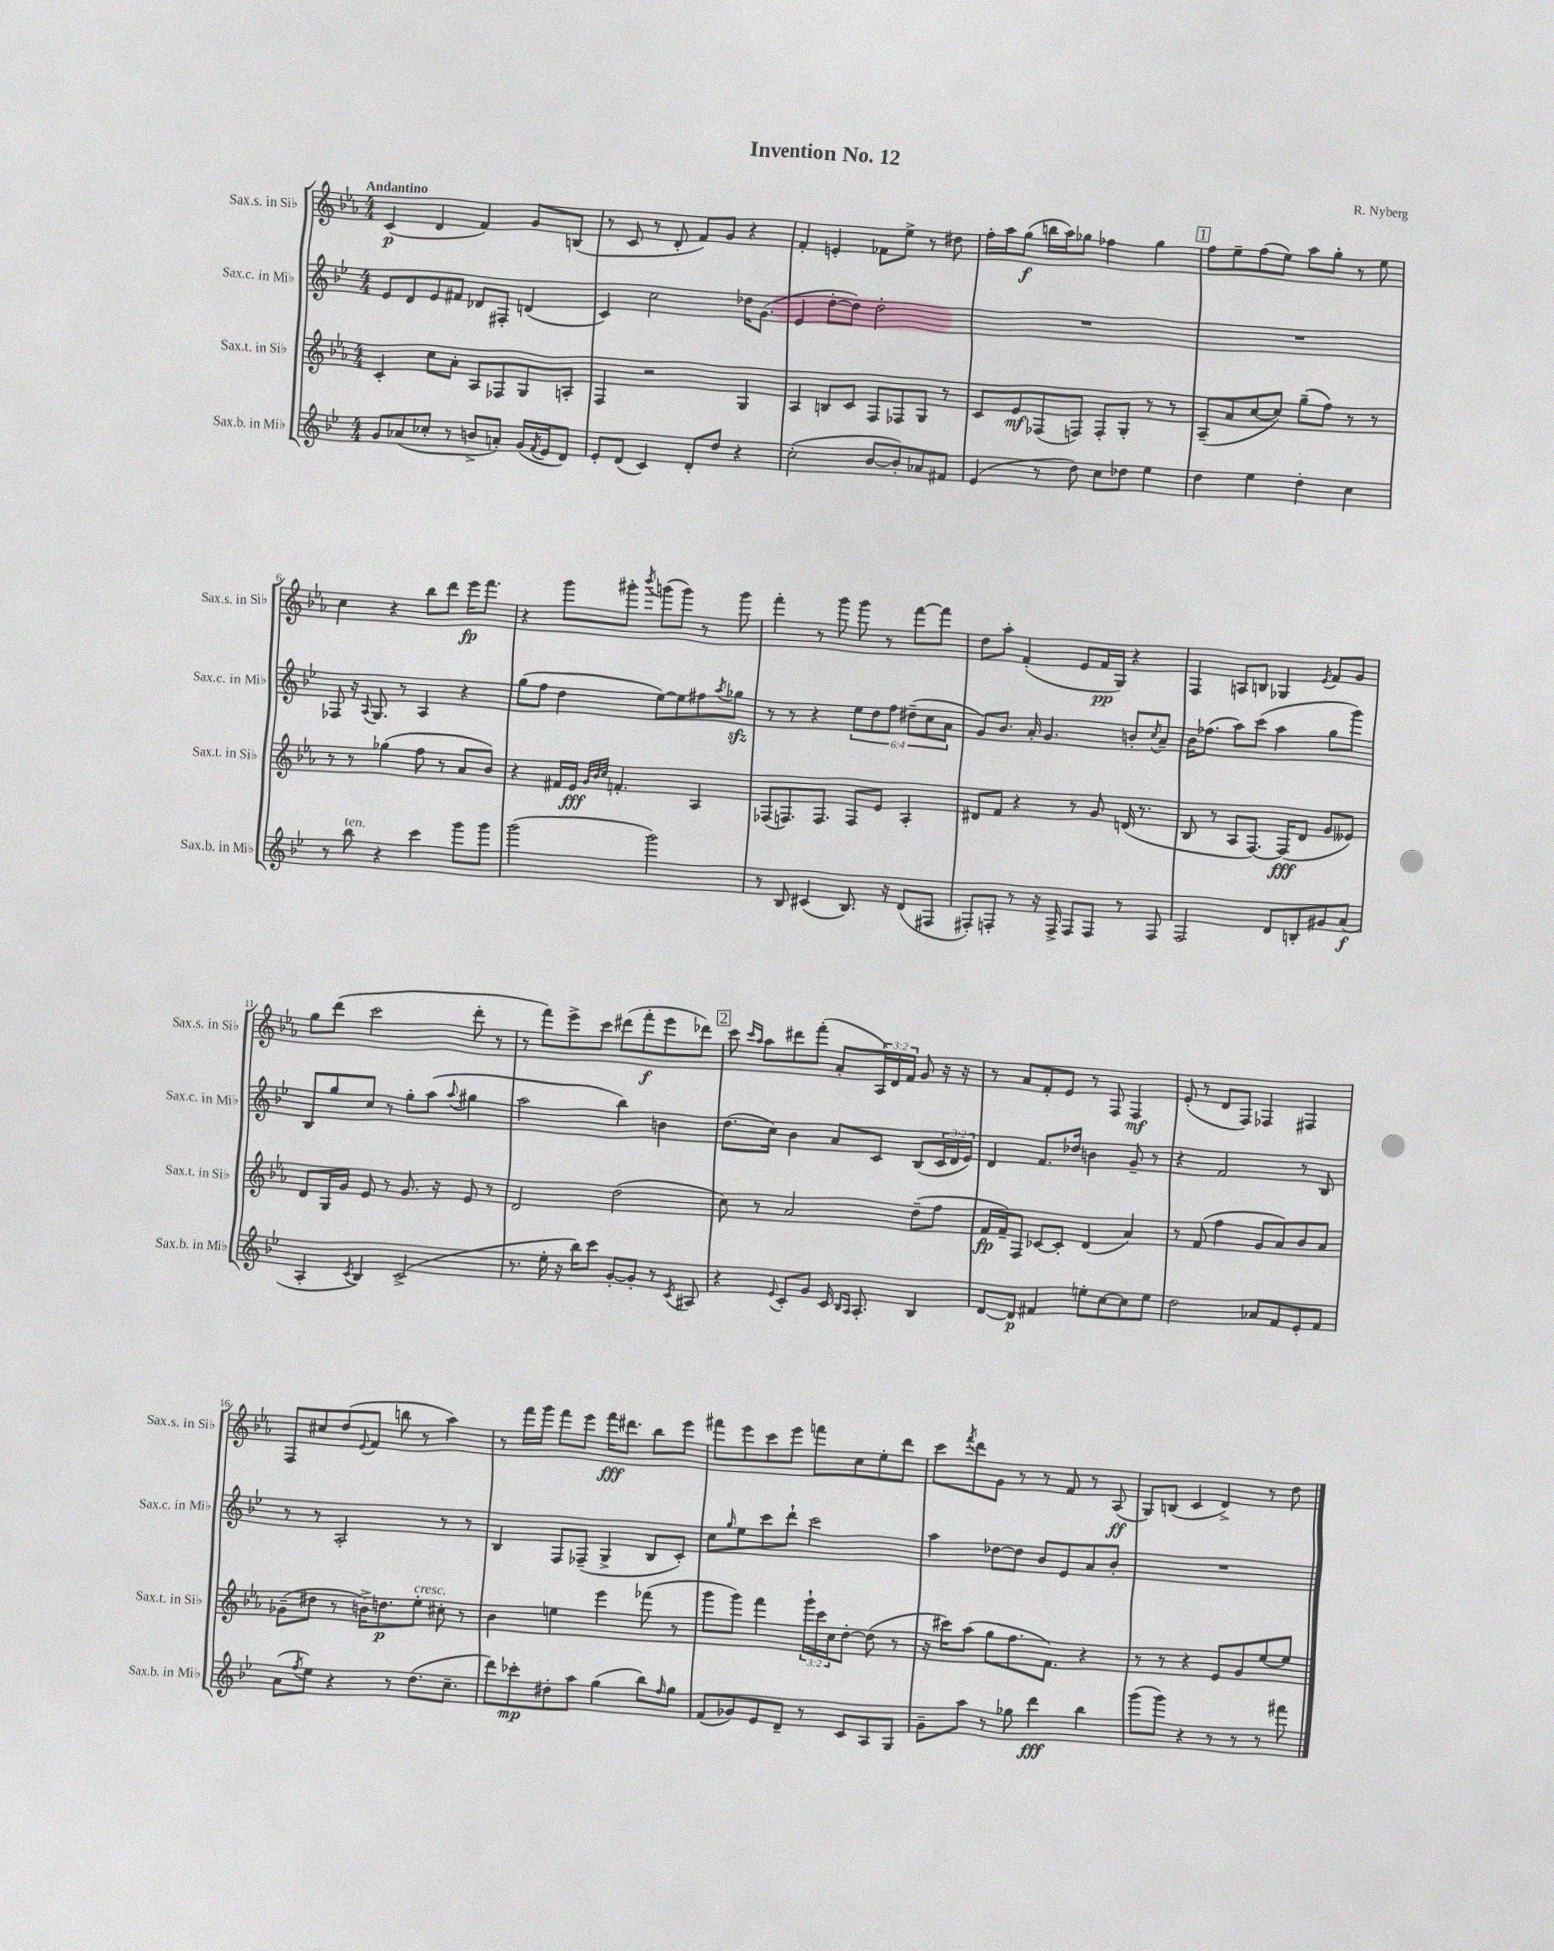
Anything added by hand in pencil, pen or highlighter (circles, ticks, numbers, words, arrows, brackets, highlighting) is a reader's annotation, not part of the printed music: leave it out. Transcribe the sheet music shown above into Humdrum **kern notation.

**kern	**dynam	**kern	**dynam	**kern	**kern	**dynam
*part4	*part4	*part3	*part3	*part2	*part1	*part1
*staff4	*staff4	*staff3	*staff3	*staff2	*staff1	*staff1
*I"Sax.b. in Mi♭	*	*I"Sax.t. in Si♭	*	*I"Sax.c. in Mi♭	*I"Sax.s. in Si♭	*
*I'Sax.b. in Mi♭	*	*I'Sax.t. in Si♭	*	*I'Sax.c. in Mi♭	*I'Sax.s. in Si♭	*
*clefG2	*	*clefG2	*	*clefG2	*clefG2	*
*k[b-e-]	*	*k[b-e-a-]	*	*k[b-e-]	*k[b-e-a-]	*
*M4/4	*	*M4/4	*	*M4/4	*M4/4	*
=1	=1	=1	=1	=1	=1	=1
!	!	!	!	!	!LO:TX:a:B:t=Andantino	!
8g/L	.	4c'/	.	8e-/L	(4c/	p
(8a-X/	.	.	.	8d/	.	.
8cc-X'/J	.	8cc\L	.	8e-/	4d/	.
8r	.	8a-'\J	.	8f#X/J	.	.
8bn^/L	.	8A-/L	.	8d-X/L	4f/)	.
8an'/J)	.	8F-X/	.	8F#X'/J	.	.
(16g/LL	.	8G/	.	(4dn/	8g/L	.
8qf/	.	.	.	.	.	.
16e-/J	.	.	.	.	.	.
8d/J)	.	8An'/J	.	.	(8Bn/J	.
=2	=2	=2	=2	=2	=2	=2
8e-'/L	.	4F/	.	4c/)	8r	.
(8d/J	.	.	.	.	8c/	.
4c/)	.	2r	.	2cc\	8r	.
.	.	.	.	.	8d'/	.
8d'/L	.	.	.	.	8f/L)	.
8dd/J	.	.	.	.	8g/J	.
4r	.	4G/	.	16dd-X\KL	4r	.
.	.	.	.	(8.g\J	.	.
=3	=3	=3	=3	=3	=3	=3
(2cc'\	.	4A-/	.	4e-/	4f'/	.
.	.	8Bn/L	.	[8dd'\L	4en'/	.
.	.	8c/J	.	8dd\J])	.	.
[8b-/L	.	8F/L	.	2dd'\	8f-X\L	.
8b-'/])	.	8F-X/	.	.	8ee-^\J	.
8a-X/	.	8G/J	.	.	8r	.
8f#X/J	.	8r	.	.	8dd#X\	.
=4	=4	=4	=4	=4	=4	=4
(4e-/	.	8c/L	.	1r	16ff'\LL	.
.	.	.	.	.	16aa-\J	.
.	.	8e-/	mf	.	(8gg\J	f
8r	.	(8F-X/	.	.	16bbn\LL	.
.	.	.	.	.	16aa-\J)	.
8dd\)	.	8Fn/J)	.	.	8gg-X\J	.
8cc\L	.	8F'/L	.	.	4ff-X\	.
8dd-X\J	.	8G'/J	.	.	.	.
4ee-\	.	8r	.	.	4gg-\	.
.	.	8r	.	.	.	.
!!LO:REH:place=s1:t=1
=5	=5	=5	=5	=5	=5	=5
4dd\	.	(8A-~/L	.	1r	8ff\L	.
.	.	8a-/	.	.	8ee-~\	.
4ee-\	.	[8cc/	.	.	(8ff\	.
.	.	8cc/J])	.	.	8ee-\J)	.
4dd'\	.	(8gg~\L	.	.	8aa-\L	.
.	.	8ff\J)	.	.	8gg'\J	.
4cc\	.	8r	.	.	8r	.
.	.	8r	.	.	8ee-\	.
!!LO:LB:g=z
=6	=6	=6	=6	=6	=6	=6
8r	.	8r	.	8F-X/	4cc\	.
!LO:TX:a:i:t=ten.	!	!	!	!	!	!
8bb-\	.	8r	.	16r	.	.
.	.	.	.	8qqA/	.	.
.	.	.	.	8.G/	.	.
4r	.	(4gg-X\	.	.	4r	.
.	.	.	.	8r	.	.
4ccc\	.	8ff\	.	4A/	8bb-\L	.
.	.	8r	.	.	8ddd\J	.
8ggg\L	.	8a-/L	.	4r	16eee-\KL	fp
.	.	.	.	.	8.fff\J	.
8ggg\J	.	8b-/J)	.	.	.	.
=7	=7	=7	=7	=7	=7	=7
(2ggg\	.	4r	.	(8gg\L	4r	.
.	.	.	.	8ff\J	.	.
.	.	16f#X/LL	.	4dd\	8ggg\L	.
.	.	16e-/JJ	fff	.	.	.
.	.	32qqg/LLL	.	.	.	.
.	.	32qqb-/	.	.	.	.
.	.	32qqcc/JJJ	.	.	.	.
.	.	4.fn'/	.	.	8ggg#X'\J	.
.	.	.	.	.	8qbbb-/	.
2ggg\)	.	.	.	[8ee-\L)	(8gggn\L	.
.	.	.	.	8ee-\]	8ggg\J)	.
.	.	4A-/	.	8ff#X\	8r	.
.	.	.	.	8qaa/	.	.
.	.	.	.	8gg-Xzz\J	8ggg\	.
=8	=8	=8	=8	=8	=8	=8
8r	.	(8F-X/L	.	8r	4fff'\	.
8B-/	.	8.Fn/)	.	8r	.	.
(4c#X/	.	.	.	4r	8r	.
.	.	8.F/J	.	.	.	.
.	.	.	.	.	8ggg\	.
8.B-/)	.	8F/L	.	12ee-\L	8ggg\	.
.	.	.	.	12dd\	.	.
.	.	8e-/J	.	.	8r	.
.	.	.	.	12ff\J	.	.
16r	.	.	.	.	.	.
(8d/L	.	4A-'/	.	(12dd#X~\L	[8fff\L	.
.	.	.	.	12cc\	.	.
8F#X/J	.	.	.	.	8fff\J]	.
.	.	.	.	12a\J	.	.
=9	=9	=9	=9	=9	=9	=9
8F#X'/L)	.	8d#X/L	.	8g/L)	8dd\L	.
8Fn'/J	.	8f/J	.	8.b-/J	8aa-'\J	.
8r	.	4r	.	.	(4f'/	.
.	.	.	.	16a'/	.	.
16r	.	.	.	4.g/	.	.
16F^/	.	.	.	.	.	.
8F/L	.	8r	.	.	8e-/L	.
8F/J	.	8g/	.	.	16f/L	pp
.	.	.	.	.	16G/JJ)	.
8r	.	(16dn/	.	8bn'/L	4r	.
.	.	8.r	.	.	.	.
.	.	.	.	8qcc/	.	.
8F/	.	.	.	8a~/J	.	.
=10	=10	=10	=10	=10	=10	=10
2F/	.	8B-/	.	16b-\KL	4F/	.
.	.	.	.	(8.ff-X\J	.	.
.	.	8r	.	.	.	.
.	.	8A-/L	.	8aa\L)	8An/L	.
.	.	[8.F/J)	.	(8ccc\J	8Bn/J	.
8d/L	.	.	.	4aa\	4G-X/	.
.	.	(16F/KL]	fff	.	.	.
8Bn'/	.	8d/J	.	.	.	.
.	.	.	.	.	8qe-/	.
8g#X/	.	8g/L	.	8gg\L	8f/L	.
(8a/J	f	8e--X/J)	.	8ggg\J)	8g/J	.
!!LO:LB:g=z
=11	=11	=11	=11	=11	=11	=11
4A'/	.	8d/L	.	8B-/L	8gg\L	.
.	.	16G/L	.	8gg/	(8ddd\J	.
.	.	16g/JJ	.	.	.	.
8qc/	.	.	.	.	.	.
4B-/)	.	8e-/	.	8cc/J	2ccc\	.
.	.	8r	.	8r	.	.
(2c^/	.	8.g/	.	8gg'\L	.	.
.	.	.	.	(8aa\J	.	.
.	.	16r	.	.	.	.
.	.	.	.	8qqaa/	.	.
.	.	8e-/	.	4gg#X\	8ddd'\	.
.	.	8r	.	.	8r	.
=12	=12	=12	=12	=12	=12	=12
8.r	.	2d/	.	2aa\	8r	.
.	.	.	.	.	8fff\L)	.
16ee-'\	.	.	.	.	.	.
16r	.	.	.	.	8eee-^\	.
16bb-\KL)	.	.	.	.	.	.
8ccc\J	.	.	.	.	8ccc\J	.
[8g'/L	.	(2dd\	.	4bb-\)	(8ddd#X\L	.
8g'/J]	.	.	.	.	8fff'\	f
8r	.	.	.	4bn\	8eee-\	.
8qc/	.	.	.	.	.	.
8A#X/	.	.	.	.	8ddd-X\J)	.
!!LO:REH:place=s1:t=2
=13	=13	=13	=13	=13	=13	=13
4r	.	8cc\)	.	(8.dd\L	8ccc\	.
.	.	.	.	.	16qqccc/LL	.
.	.	.	.	.	16qqaa-/JJ	.
.	.	8r	.	.	8aa-\L	.
.	.	.	.	16cc\Jk)	.	.
8qqe-/	.	.	.	.	.	.
8c'/L	.	2a-/	.	4b-\	8ddd#X\	.
8g/J	.	.	.	.	(8fff'\J	.
16c/	.	.	.	8a/L	8a-'/L	.
16qqB-/LL	.	.	.	.	.	.
16qqA/JJ	.	.	.	.	.	.
8.A'/	.	.	.	.	.	.
.	.	.	.	8c/J	24A-/L)	.
.	.	.	.	.	24d/	.
.	.	.	.	.	24f/JJ	.
4B-/	.	(8dd~\L	.	(8B-/L	8g/	.
.	.	8ff\J	.	24c/L	16r	.
.	.	.	.	24d/	.	.
.	.	.	.	.	16r	.
.	.	.	.	24e-/JJ)	.	.
=14	=14	=14	=14	=14	=14	=14
[8d/L	.	16f/LL	fp	4d/	8r	.
.	.	16f~/J)	.	.	.	.
8d/J]	p	8F/J	.	.	8a-/L	.
4f#X/	.	[8c-X/L	.	8.f/L	8f'/	.
.	.	8c-'/J]	.	.	8e-/J	.
.	.	.	.	16dd-X/Jk	.	.
8een'\L	.	(4d/	.	4bn\	8r	.
[8cc\	.	.	.	.	8F/	.
8cc\]	.	4a-/)	.	8g~/	4F/	mf
8ee\J	.	.	.	8r	.	.
=15	=15	=15	=15	=15	=15	=15
2dd\	.	8r	.	4r	(8e-'/	.
.	.	(8f/	.	.	8r	.
.	.	4ff\	.	2f/	8d/L	.
.	.	.	.	.	8F/J)	.
8a-X/L	.	8g/L	.	.	4F-X/	.
8f/	.	8a-/)	.	.	.	.
8e-'/	.	8b-/	.	8r	4F#X/	.
8f/J	.	8a-/J	.	8B-/	.	.
!!LO:LB:g=z
=16	=16	=16	=16	=16	=16	=16
(8a\L	.	(8g-X~\L	.	8r	8F/L	.
8qff/	.	.	.	.	.	.
8ee-\J)	.	8dd#X\J	.	8r	8cc#X/	.
4r	.	8r	.	2A'/	(8dd/	.
.	.	.	.	.	8qqe-/	.
.	.	16bn^\KL)	.	.	8f/J	.
.	.	8.ddn\	p	.	.	.
8r	.	.	.	.	8bbn\	.
!	!	!LO:TX:a:i:t=cresc.	!	!	!	!
(8.dd\L	.	8ee-'\J	.	.	8r	.
.	.	8cc#X'\	.	8r	4aa-\)	.
8.cc~\J	.	.	.	.	.	.
.	.	8r	.	8r	.	.
=17	=17	=17	=17	=17	=17	=17
8ddd\L)	.	4b-\	.	4B-/	8r	.
8ccc-X'\	mp	.	.	.	16fff\LL	.
.	.	.	.	.	16ggg\JJ	.
8dd#X'\	.	4een\	.	8F/L	8fff\L	.
8aa\J	.	.	.	(8F-X~/J	8eee-\J	.
(4gg\	.	4eee-\	.	4G^/	16fff\KL	fff
.	.	.	.	.	8.ddd#X\J	.
8bb-\L)	.	(8fff-X\	.	8B-/L	8bb-\L	.
16qqff/	.	.	.	.	.	.
8gg\J	.	8r	.	8c'/J)	8eee-\J	.
=18	=18	=18	=18	=18	=18	=18
(8f/L	.	8ggg\L	.	8cc\L	8fff#X\L	.
.	.	.	.	16qqgg/	.	.
8g-X/)	.	8ggg\J)	.	8ee-\	8eee-\	.
8e-/	.	4fff\	.	8ccc\	8ccc\	.
8d~/J	.	.	.	8ddd`\J	8eee-\J	.
8r	.	24ggg`\LL	.	2ccc\	8fffn\L	.
.	.	24ccc\	.	.	.	.
.	.	24cc\J	.	.	.	.
8c/L	.	[8dd'\J	.	.	8cc\	.
8A/	.	(8dd\]	.	.	8ee-'\	.
8G/J	.	8r	.	.	8ddd\J	.
=19	=19	=19	=19	=19	=19	=19
8g~\L	.	16r	.	4aa\	8ccc\L	.
.	.	16ccc#X\KL)	.	.	.	.
.	.	.	.	.	8qfff/	.
8aa\J	.	(8aa-\J	.	.	8ddd\	.
8r	.	8gg\L	.	[8dd-X\L	8g\J	.
8gg-X\	.	8.ff\	.	8dd-\J]	8r	.
4ddd\	fff	.	.	8b-/L	8r	.
.	.	8.f\J)	.	.	.	.
.	.	.	.	8e-/	8f/	.
4bb-\	.	4r	.	8a/	8r	.
.	.	.	.	8b-'/J	(8A-/	ff
=20	=20	=20	=20	=20	=20	=20
(8ggg\L	.	8r	.	1r	8G/L)	.
8ggg\J)	.	8r	.	.	(8Bn/J	.
4r	.	4r	.	.	4c/	.
8r	.	8e-/L	.	.	4d^/)	.
8r	.	8g/	.	.	.	.
8r	.	[8ee-/	.	.	8r	.
8fff#X\	.	8ee-/J]	.	.	8dd\	.
==	==	==	==	==	==	==
*-	*-	*-	*-	*-	*-	*-
